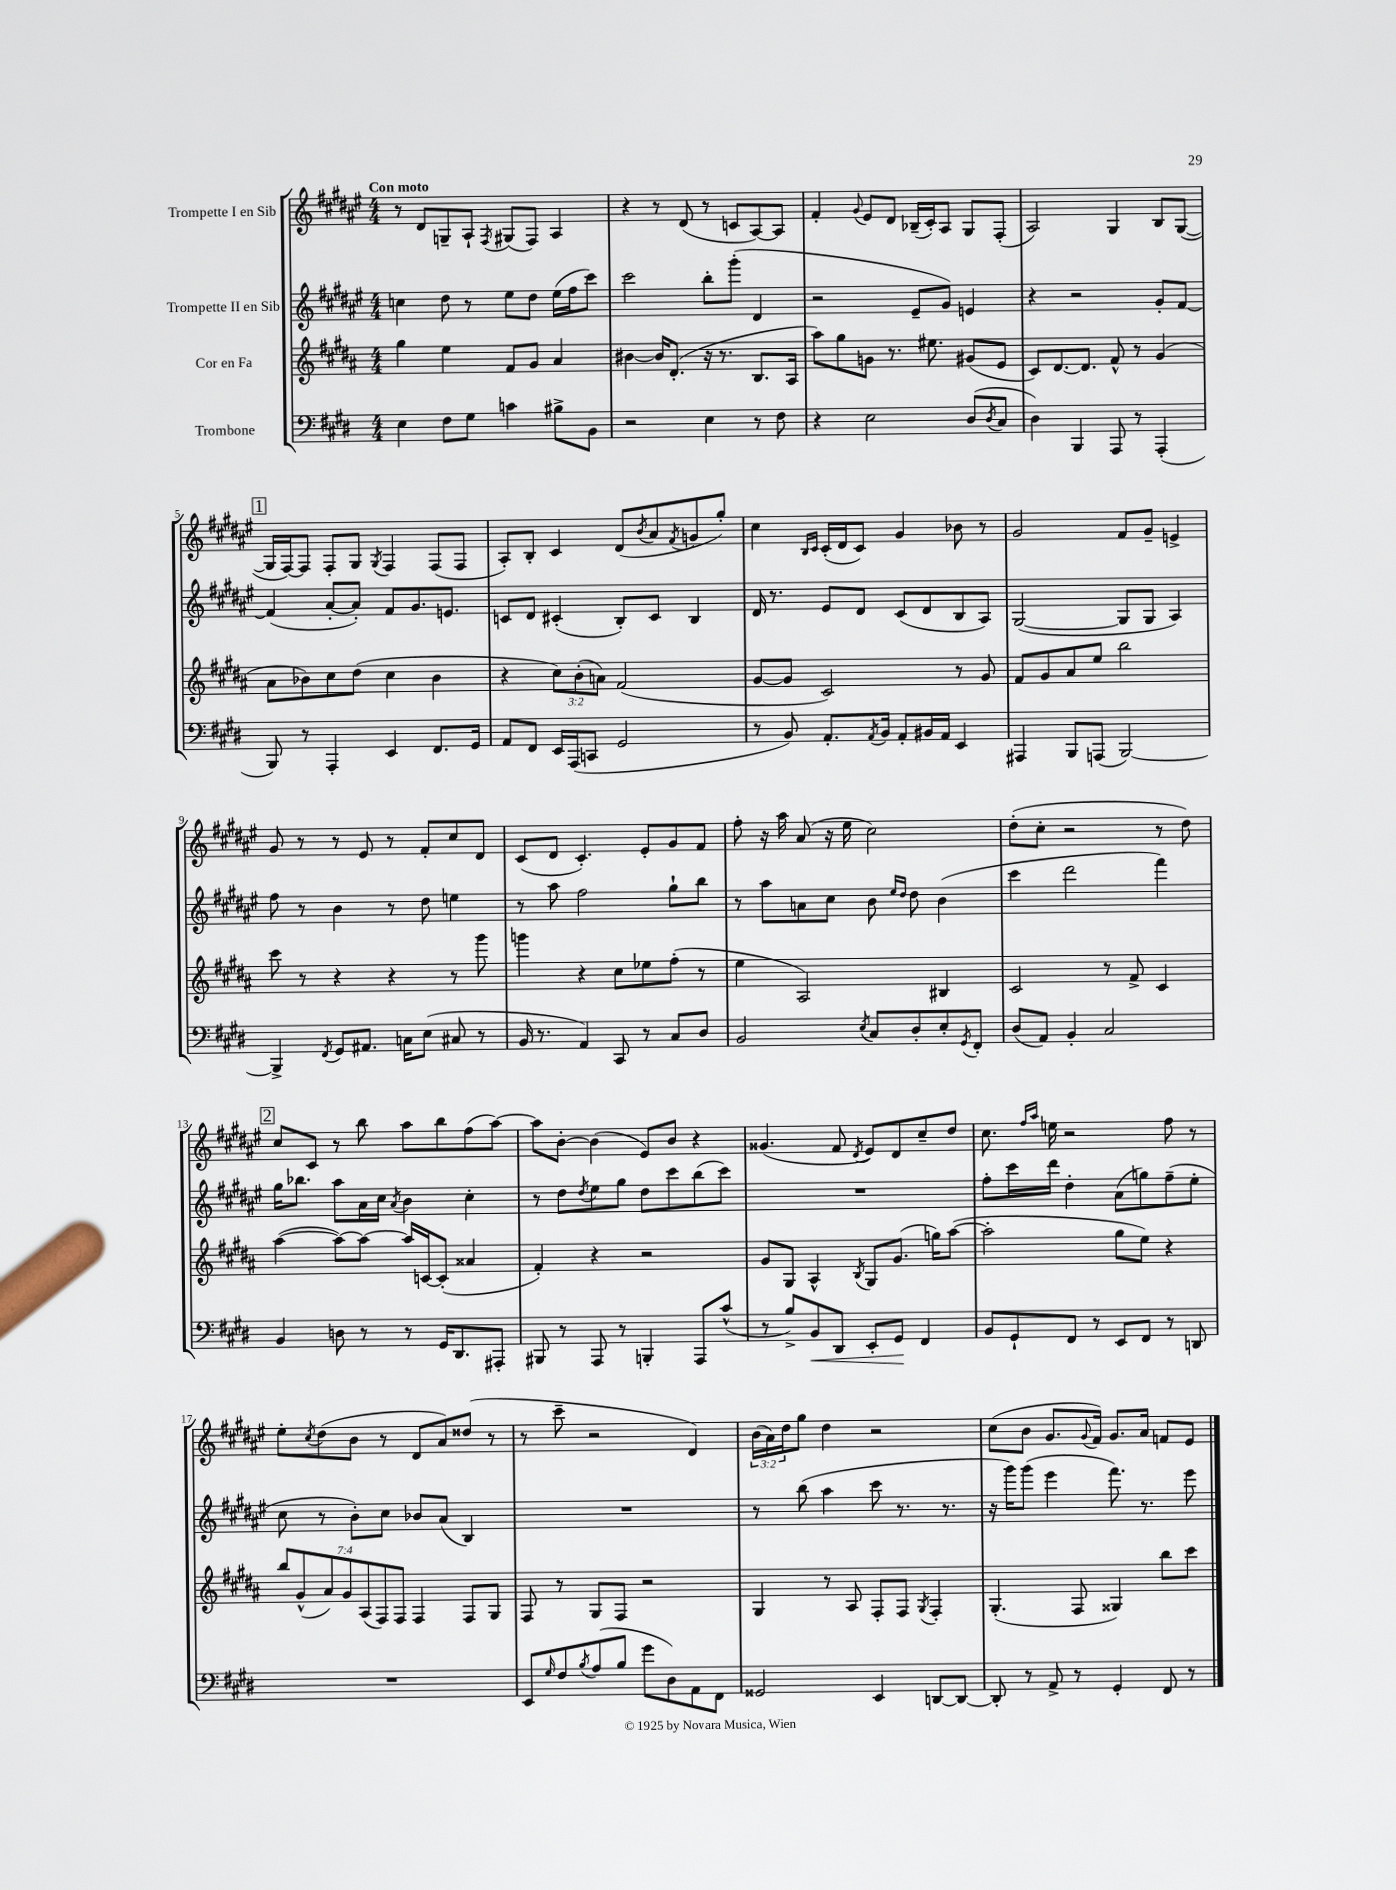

**kern	**kern	**kern	**kern
*staff4	*staff3	*staff2	*staff1
*clefF4	*clefG2	*clefG2	*clefG2
*k[f#c#g#d#]	*k[f#c#g#d#a#]	*k[f#c#g#d#a#e#]	*k[f#c#g#d#a#e#]
*M4/4	*M4/4	*M4/4	*M4/4
4E	4gg#	4cc	8r
.	.	.	8d#
8F#	4ee	8dd#	8G~
8G#	.	8r	8A#`
.	.	.	8qF#
4c	8f#	8ee#	(8G#
.	8g#	8dd#	8F#)
8B#^	4a#	(16ee#	4A#
.	.	16ff#	.
8BB	.	8ccc#)	.
=	=	=	=
2r	[4b#	2ccc#	4r
.	16b#]	.	8r
.	(8.d#'	.	.
.	.	.	(8d#
4E	16r	8bb'	8r
.	8.r	.	.
.	.	(8ggg#'	8c
8r	8.B	4d#	[8A#)
8F#	.	.	8A#]
.	16A#	.	.
=	=	=	=
4r	8aa#)	2r	4f#'
.	8gg#	.	.
.	.	.	8qqg#
2E	8g	.	8e#
.	8.r	.	8d#
.	.	8e#~	(16B-~
.	8.ee#	.	16c#')
.	.	8g#)	8A#
(8D#	(8g#	4e	8G#
8qD#	.	.	.
8C#	8e	.	(8F#'
=	=	=	=
4D#)	8c#)	4r	2A#)
.	[8.d#	.	.
4BBB	.	2r	.
.	8.d#]	.	.
8AAA	8f#^^	.	4G#
8r	8r	.	.
(4AAA'	(4g#	8g#'	8B
.	.	[8f#	([8G#
=	=	=	=
8BBB)	8a#	(4f#]	16G#]
.	.	.	[16F#)
8r	8b-)	.	8F#]
4AAA'	8cc#	[8a#'	8F#'
.	(8dd#	8a#'])	8G#
.	.	.	8qG#
4EE	4cc#	8f#	4F#
.	.	8.g#	.
8.FF#	4b-	.	(8F#
.	.	8.e	.
.	.	.	8F#
16GG#	.	.	.
=	=	=	=
8AA	4r	8c	8A#')
8FF#	.	8d#	8B'
16EE	12cc#)	(4c#'	4c#
(16AAA	.	.	.
.	(12b'	.	.
8CC	.	.	.
.	12a)	.	.
2GG#	(2f#	8B')	(8d#
.	.	.	8qb
.	.	8c#	8a#
.	.	.	8qf#
.	.	4B	8g
.	.	.	8gg#')
=	=	=	=
8r	[8g#	16d#	4cc#
.	.	8.r	.
8BB)	8g#]	.	.
.	.	.	16qqB
.	.	.	16qqc#
8.AA'	2c#)	8e#	(16c#'
.	.	.	16d#
.	.	8d#	8c#)
8qAA	.	.	.
16BB	.	.	.
8AA'	.	(8c#	4g#
16BB#	.	8d#	.
16AA	.	.	.
4EE	8r	8B	8b-
.	8g#	8A#)	8r
=	=	=	=
4AAA#	8f#	([2G#	2g#
.	8g#	.	.
8BBB	8a#	.	.
(8AAA	8ee	.	.
[2BBB)	2bb	8G#]	8f#
.	.	8G#	8g#~
.	.	4A#)	4e^
=	=	=	=
4BBB^]	8ccc#	8ff#	8g#
.	8r	8r	8r
8qFF#	.	.	.
8GG#	4r	4b	8r
8.AA#	.	.	8e#
.	4r	8r	8r
16C	.	.	.
(8E	.	8dd#	8f#'
8C#	8r	4ee	8cc#
8r	8ggg#	.	8d#
=	=	=	=
16BB	4ggg	8r	(8c#
8.r	.	.	.
.	.	8aa#	8d#
4AA)	4r	2ff#	4.c#')
8CC#	8cc#	.	.
8r	8ee-	.	8e#'
8C#	(8ff#'	8gg#`	8g#
8D#	8r	8bb	8f#
=	=	=	=
2BB	4ee	8r	8ff#'
.	.	8aa#	16r
.	.	.	16aa#
.	2A#)	8a	(8a#
.	.	8cc#	16r
.	.	.	16ee#
8qE	.	.	.
8C#	.	8b	2cc#)
.	.	16qqee#	.
.	.	16qqdd#	.
8D#'	.	8dd#	.
8E'	4B#	(4b	.
8qGG#	.	.	.
8FF#'	.	.	.
=	=	=	=
(8D#	2c#	4ccc#	(8dd#'
8AA)	.	.	8cc#'
4BB'	.	2ddd#	2r
2C#	8r	.	.
.	8f#^	.	.
.	4c#	4fff#)	8r
.	.	.	8dd#)
=	=	=	=
4BB	([4aa#	16gg#	8cc#
.	.	8.bb-	.
.	.	.	8c#
8D	8aa#_)	8aa#	8r
8r	8aa#_	16a#	8bb
.	.	16cc#	.
.	.	8qa#	.
8r	16aa#]	4b	8aa#
.	[16c	.	.
16GG#	(8c']	.	8bb
8.DD#	.	.	.
.	4a##	4cc#'	(8ff#
8AAA#'	.	.	[8aa#)
=	=	=	=
8BBB#	4f#')	8r	8aa#]
8r	.	8dd#	[8b'
.	.	8qdd#	.
8AAA	4r	8ee#	(4b]
8r	.	8gg#	.
4BBB'	2r	8dd#	8e#)
.	.	8ccc#	8b
8AAA	.	(8bb	4r
(8c#^^	.	8ccc#)	.
=	=	=	=
8r	8g#	1r	(4.g##
8B^)	8G#	.	.
8BB	4A#^^	.	.
8DD#	.	.	8f#
.	8qB	.	8qd#
8EE'	8G#	.	8e#)
8GG#	(8.g#	.	8d#
4FF#	.	.	8cc#~
.	16gg)	.	.
.	([8aa#	.	8dd#
=	=	=	=
8BB	2aa#']	8ff#'	8.cc#
8GG#`	.	16ccc#	.
.	.	.	16qqff#
.	.	.	16qqaa#
.	.	16ddd#	16ee
8FF#	.	4dd#'	2r
8r	.	.	.
8EE	8gg#	(8a#	.
8FF#	8ee)	8gg)	.
8r	4r	(8ff#~	8ff#
8DD	.	8ee#'	8r
=	=	=	=
1r	14bb	8cc#	8ee#'
.	(14g#^^	.	.
.	.	.	8qcc#
.	.	8r	(8dd#
.	14a#)	.	.
.	14g#	.	.
.	.	8b')	8b
.	(14A#	.	.
.	14F#)	.	.
.	.	8cc#	8r
.	14F#	.	.
.	4F#	8b-	8d#
.	.	(8a#	8a#)
.	8F#	4B)	(8dd##
.	8G#	.	8r
=	=	=	=
8EE	8F#	1r	8r
16qqG#	.	.	.
8F#	8r	.	8ccc#~
8qB	.	.	.
(8A	8G#	.	2r
8B	8F#	.	.
8g#	2r	.	.
8D#)	.	.	.
8AA	.	.	4d#)
8FF#	.	.	.
=	=	=	=
2GG##	4G#	8r	(24b
.	.	.	24a#)
.	.	.	24dd#
.	.	(8bb	8gg#
.	8r	4aa#	4dd#
.	8A#	.	.
4EE	8F#'	8ccc#	2r
.	8F#	8.r	.
.	8qG#	.	.
[8DD	4F#'	.	.
.	.	8.r	.
8DD_	.	.	.
=	=	=	=
8DD']	(4.G#'	16r	(8cc#
.	.	16ggg#)	.
8r	.	(8ggg#	8b
8AA^	.	4eee#	8.g#
8r	8F#	.	.
.	.	.	8qqg#
.	.	.	16f#)
4GG#'	4G##)	8.fff#)	8.g#
.	.	8.r	16a#
8FF#	8bb	.	8f
8r	8ccc#	8eee#	8e#
==	==	==	==
*-	*-	*-	*-
